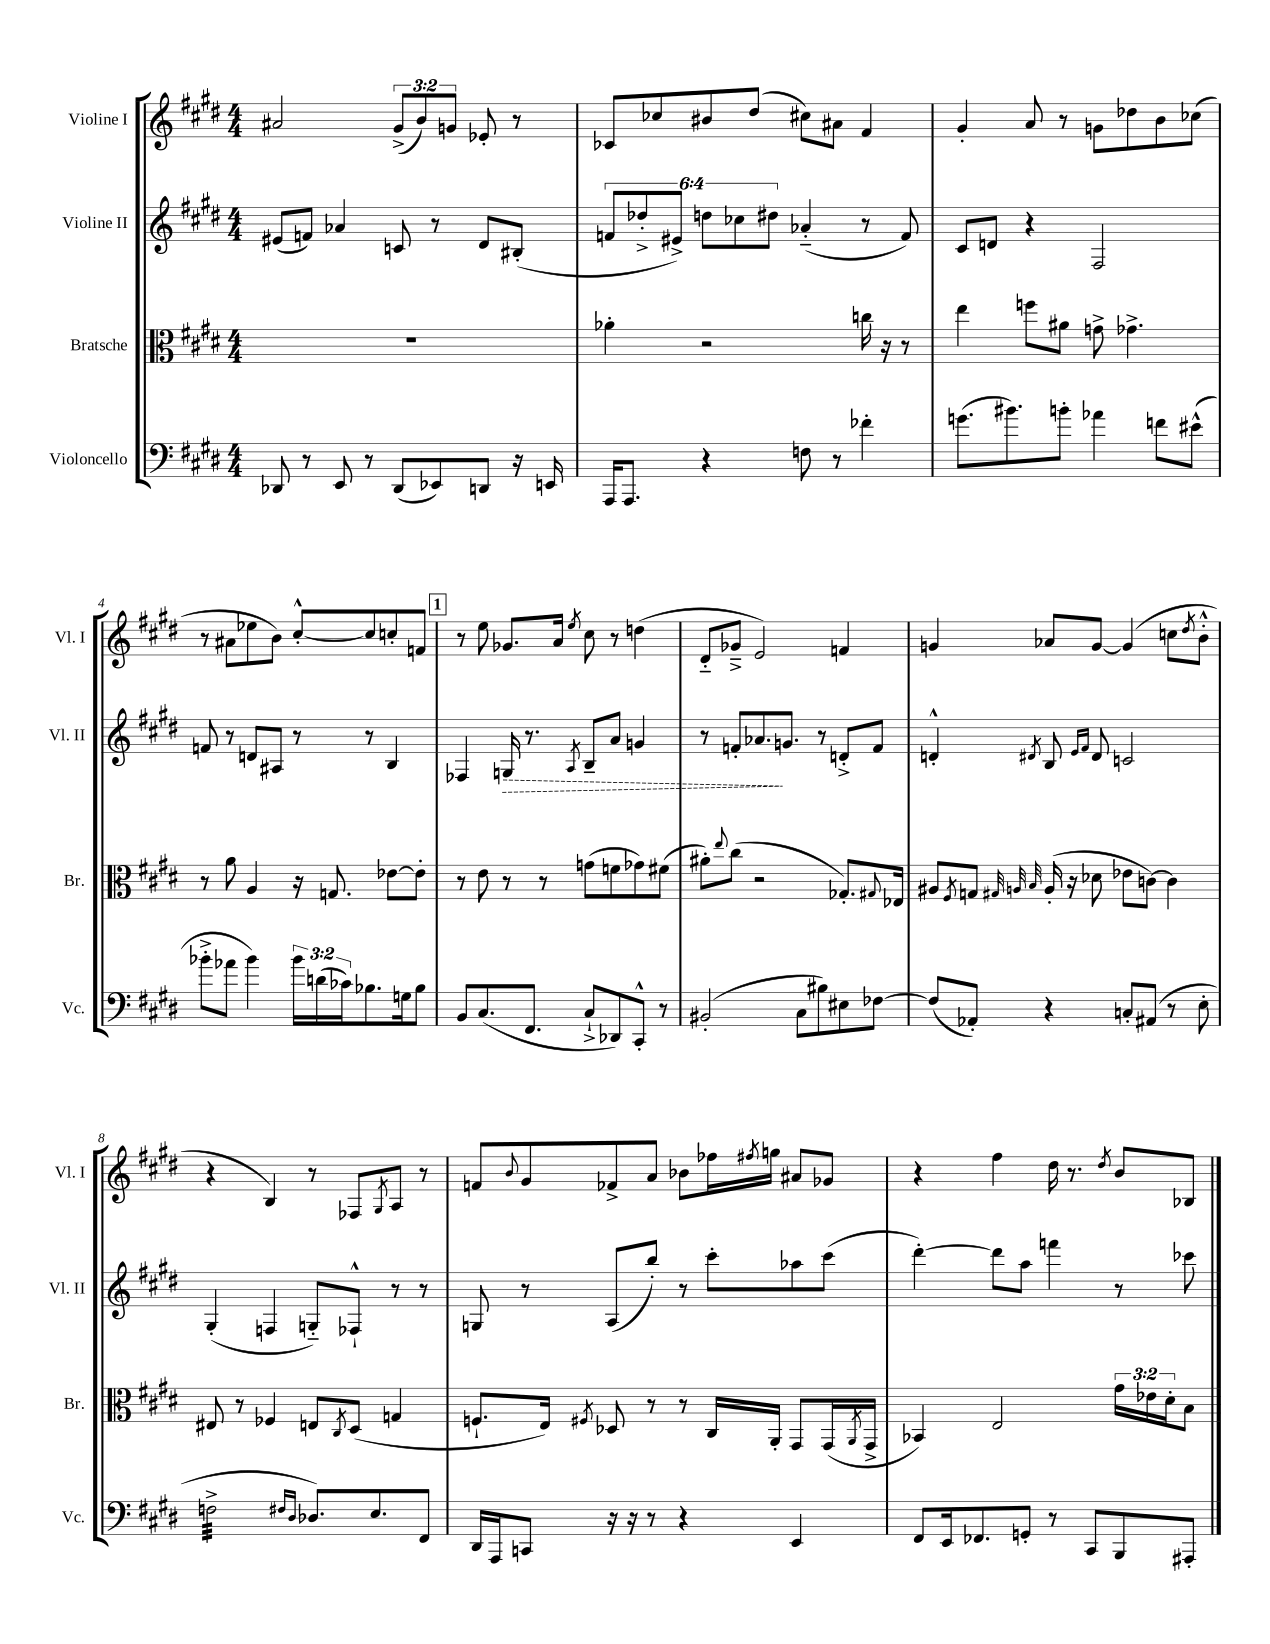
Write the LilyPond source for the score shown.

<<
\new StaffGroup <<
\new Staff = "s0" \with { instrumentName = "Violine I" shortInstrumentName = "Vl. I" } {
    \clef treble \key e \major \numericTimeSignature \time 4/4 \override Staff.TupletNumber.text = #tuplet-number::calc-fraction-text
    ais'2 \tuplet 3/2 { gis'8->( b'8) g'8 } ees'8-. r8 |
    ces'8 ces''8 bis'8 dis''8( cis''8) ais'8 fis'4 |
    gis'4-. a'8 r8 g'8 des''8 b'8 ces''8( |
    r8 ais'8 ees''8 b'8) cis''8~-.-^ cis''8 c''8-. f'8 |
    \mark \markup { \box "1" } r8 e''8 ges'8. a'16 \acciaccatura { e''8 } cis''8 r8 d''4( |
    dis'8-_ ges'8---> e'2) f'4 |
    g'4 aes'8 g'8~ g'4( c''8 \acciaccatura { dis''8 } b'8-.-^ |
    r4 b4) r8 fes8 \acciaccatura { gis8 } a8 r8 |
    f'8 \appoggiatura { b'8 } gis'8 fes'8-> a'8 bes'8 fes''16 \acciaccatura { fis''8 } g''16 ais'8 ges'8 |
    r4 fis''4 dis''16 r8. \acciaccatura { dis''8 } b'8 bes8 \bar "|." |
}
\new Staff = "s1" \with { instrumentName = "Violine II" shortInstrumentName = "Vl. II" } {
    \clef treble \key e \major \numericTimeSignature \time 4/4 \override Staff.TupletNumber.text = #tuplet-number::calc-fraction-text
    eis'8( f'8) aes'4 c'8 r8 dis'8 bis8-.( |
    \tuplet 6/4 { f'8 des''8-.-> eis'8->) d''8 ces''8 dis''8 } aes'4-_( r8 f'8) |
    cis'8 d'8 r4 fis2 |
    f'8 r8 d'8 ais8 r8 r8 b4 |
    \mark \markup { \box "1" } fes4 \once \override Hairpin.style = #'dashed-line g16\> r8. \acciaccatura { a8 } b8-- a'8 g'4 |
    r8 f'8-. aes'8.\! g'8. r8 d'8-.-> f'8 |
    d'4-.-^ \acciaccatura { dis'8 } b8 \grace { e'16 fis'16 } dis'8 c'2 |
    gis4-.( f4 g8-_) fes8-!-^ r8 r8 |
    g8 r8 a8( b''8-.) r8 cis'''8-. aes''8 cis'''8( |
    dis'''4~-.) dis'''8 a''8 f'''4 r8 ces'''8 \bar "|." |
}
\new Staff = "s2" \with { instrumentName = "Bratsche" shortInstrumentName = "Br." } {
    \clef alto \key e \major \numericTimeSignature \time 4/4 \override Staff.TupletNumber.text = #tuplet-number::calc-fraction-text
    R1 |
    aes'4-. r2 c''16 r16 r8 |
    e''4 f''8 ais'8 g'8-> ges'4.-> |
    r8 a'8 a4 r16 g8. ees'8~ ees'8-. |
    \mark \markup { \box "1" } r8 e'8 r8 r8 g'8( f'8 ges'8) fis'8( |
    ais'8-.) \appoggiatura { e''8 } cis''8( r2 ges8.-.) \appoggiatura { gis8 } ees16 |
    ais8 \acciaccatura { fis8 } g8 \grace { gis32 a32 b32 } a16-.( r16 des'8 ees'8 c'8~) c'4 |
    eis8 r8 fes4 e8 \acciaccatura { cis8 } dis8( g4 |
    f8.-! e16) \acciaccatura { fis8 } des8 r8 r8 cis16 a,16-. gis,8 gis,16( \acciaccatura { a,8 } gis,16-> |
    bes,4) e2 \tuplet 3/2 { gis'16 ees'16 dis'16-. } b8 \bar "|." |
}
\new Staff = "s3" \with { instrumentName = "Violoncello" shortInstrumentName = "Vc." } {
    \clef bass \key e \major \numericTimeSignature \time 4/4 \override Staff.TupletNumber.text = #tuplet-number::calc-fraction-text
    des,8 r8 e,8 r8 des,8( ees,8) d,8 r16 e,16 |
    a,,16 a,,8. r4 f8 r8 fes'4-. |
    g'8.( bis'8.) b'8-. aes'4 f'8 eis'8-^( |
    bes'8-.-> aes'8 bes'4) \tuplet 3/2 { bes'16 d'16( ces'16) } bes8. g16 bes8 |
    \mark \markup { \box "1" } b,8 cis8.( fis,8. cis8-!-> des,8) cis,8-.-^ r8 |
    bis,2-.( cis8 bis8) eis8 fes8~ |
    fes8( aes,8-.) r4 c8-. ais,8( r8 e8-. |
    f2:32-> \grace { fis16 dis16 } des8.) e8. fis,8 |
    dis,16 a,,16 c,8 r16 r16 r8 r4 e,4 |
    fis,8 e,16 fes,8. g,8-. r8 cis,8 b,,8 ais,,8-. \bar "|." |
}
>>
>>
